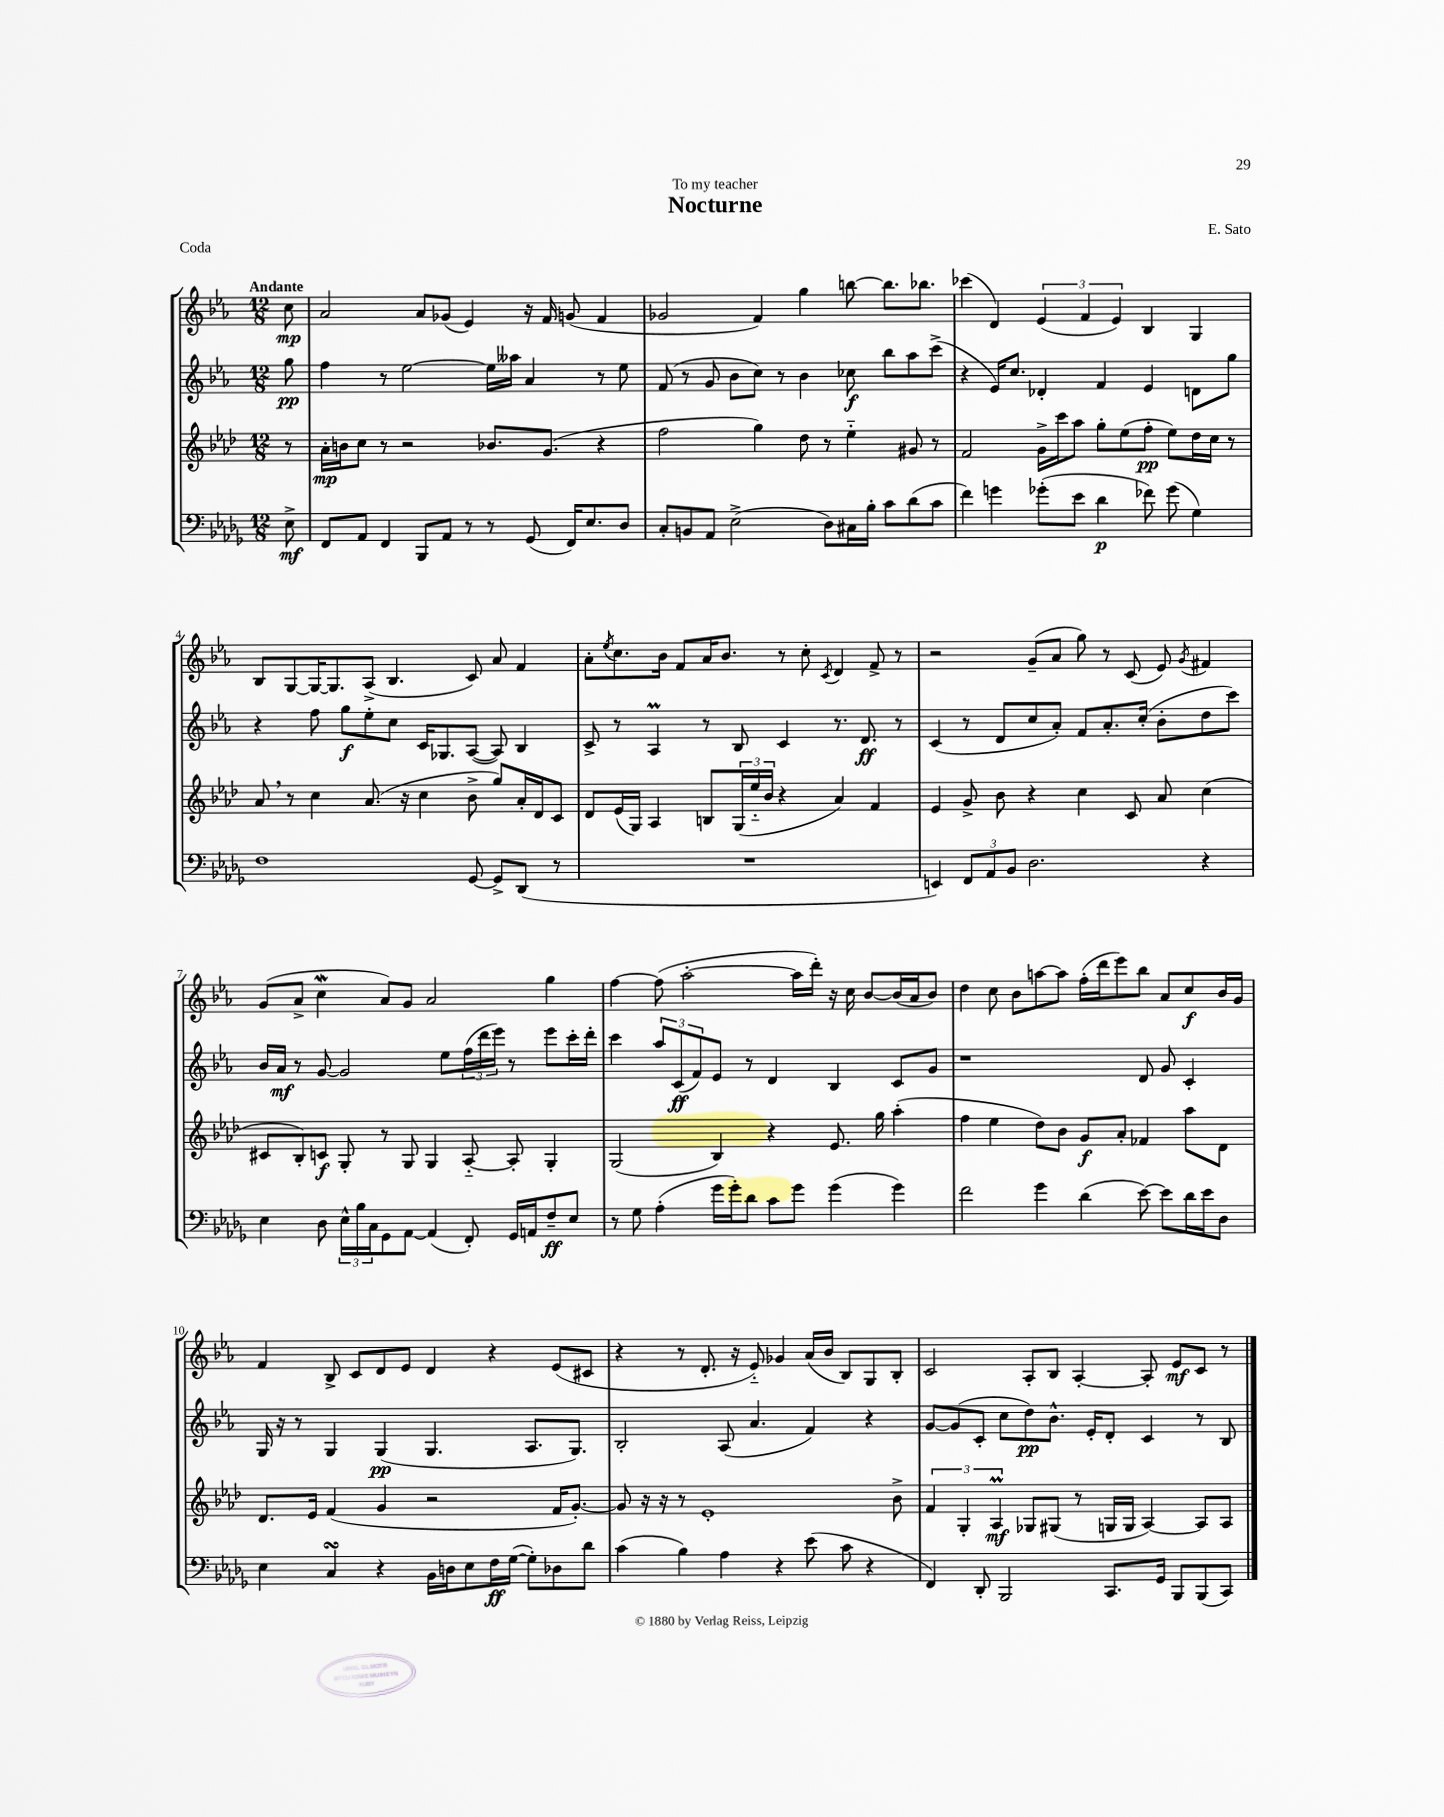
\header { title = "Nocturne" composer = "E. Sato" dedication = "To my teacher" piece = "Coda" }
<<
\new StaffGroup <<
\new Staff = "s0" {
    \clef treble \key ees \major \numericTimeSignature \time 12/8 \partial 8 \tempo "Andante"
    c''8\mp |
    aes'2 aes'8 ges'8( ees'4) r16 f'16 g'8( f'4 |
    ges'2 f'4) g''4 b''8~ b''8. bes''8. |
    ces'''4( d'4) \tuplet 3/2 { ees'4( f'4 ees'4) } bes4 g4 |
    bes8 g8~ g16~ g8. aes8->( bes4. c'8) aes'8 f'4 |
    aes'8-. \acciaccatura { ees''8 } c''8. bes'16 f'8 aes'16 bes'8. r8 c''8-. \acciaccatura { c'8 } d'4 f'8-> r8 |
    r2 g'8--( aes'8 g''8) r8 c'8( ees'8) \acciaccatura { g'8 } fis'4 |
    g'8( aes'8-> c''4\mordent aes'8) g'8 aes'2 g''4 |
    f''4~ f''8( aes''2~-. aes''16 d'''16-.) r16 c''16 bes'8~ bes'16( aes'16 bes'8) |
    d''4 c''8 bes'8 a''8~ a''8 f''16-.( d'''16 ees'''8) bes''8 aes'8 c''8\f bes'16 g'16 |
    f'4 bes8-> c'8 d'8 ees'8 d'4 r4 ees'8( cis'8 |
    r4 r8 d'8.-. r16 ees'8-_) ges'4 aes'16( bes'16 bes8) g8 bes8-. |
    c'2 aes8-. bes8 aes4~-. aes8-. ees'8\mf c'8 r8 \bar "|." |
}
\new Staff = "s1" {
    \clef treble \key ees \major \numericTimeSignature \time 12/8 \partial 8
    g''8\pp |
    f''4 r8 ees''2~ ees''16 aeses''16 aes'4 r8 ees''8 |
    f'8( r8 g'8 bes'8 c''8) r8 bes'4 ces''8\f bes''8 aes''8 c'''8->( |
    r4 ees'16) c''8. des'4-. f'4 ees'4 d'8 g''8 |
    r4 f''8 g''8\f ees''8-. c''8 c'16 ges8. aes8~( aes8) bes4 |
    c'8-> r8 aes4\prall r8 bes8 c'4 r8. d'8.\ff r8 |
    c'4( r8 d'8 c''8 aes'8-.) f'8 aes'8.-. c''16-.( bes'8-. d''8 c'''8) |
    bes'16 aes'16\mf r8 g'8~ g'2 ees''8 \tuplet 3/2 { f''16( d'''16 ees'''16) } r8 ees'''8 c'''16-. d'''16-. |
    c'''4 \tuplet 3/2 { aes''8 c'8\ff( f'8) } ees'8 r8 d'4 bes4 c'8 g'8 |
    r1 d'8 g'8 c'4-. |
    g16 r16 r8 g4 g4\pp( g4. aes8. g8.) |
    bes2-. aes8( aes'4. f'4) r4 |
    g'8~ g'8( c'8-. c''8 d''8\pp) bes'8.-^ ees'16-. d'8-. c'4 r8 bes8 \bar "|." |
}
\new Staff = "s2" {
    \clef treble \key aes \major \numericTimeSignature \time 12/8 \partial 8
    r8 |
    aes'16-.\mp b'16 c''8 r8 r2 bes'8. g'8.( r4 |
    f''2 g''4) des''8 r8 ees''4-_ gis'8 r8 |
    f'2 g'16-> c'''16 aes''8 g''8-. ees''8( f''8-.\pp ees''8) des''16 c''16 r8 |
    aes'8 \breathe r8 c''4 aes'8.( r16 c''4 bes'8-> g''8) aes'16-. des'16 c'8 |
    des'8 ees'16( g16) aes4 b8 \tuplet 3/2 { g16( ees''16-_ bes'16 } r4 aes'4) f'4 |
    ees'4 g'8-> bes'8 r4 c''4 c'8 aes'8 c''4( |
    cis'8 bes8-.) c'8\f g8-. r8 g8 g4 aes8~-_ aes8-. g4-. |
    g2( bes4) r4 ees'8. g''16 aes''4-.( |
    f''4 ees''4 des''8) bes'8 g'8\f aes'8-. fes'4 aes''8 des'8 |
    des'8. ees'16 f'4( g'4 r2 f'16 g'8.~-.) |
    g'8 r16 r16 r8 ees'1-. bes'8-> |
    \tuplet 3/2 { f'4 g4-. aes4\prall\mf } ges8 gis8( r8 g16 g16 aes4~) aes8 aes8 \bar "|." |
}
\new Staff = "s3" {
    \clef bass \key des \major \numericTimeSignature \time 12/8 \partial 8
    ees8->\mf |
    f,8 aes,8 f,4 bes,,8 aes,8 r8 r8 ges,8( f,16) ees8. des8 |
    c8-. b,8 aes,8 ees2->( des8) cis16 bes16-. c'8 des'8( c'8 |
    f'4) g'4 ges'8-.( ees'8 des'4\p fes'8) ges'8( ges4) |
    f1 ges,8~ ges,8-> des,8( r8 |
    R1. |
    e,4) \tuplet 3/2 { f,8 aes,8 bes,8 } des2. r4 |
    ees4 des8 \tuplet 3/2 { ees16-^ bes16 c16 } ges,8 aes,8~ aes,4( f,8-.) ges,16 a,16 f8--\ff ees8 |
    r8 ges8 aes4-.( ges'16 ges'16-.) des'8 c'8 ges'8 ges'4( ges'4) |
    f'2 ges'4 des'4( ees'8~) ees'8 des'16 ees'16 des8 |
    ees4 c4\turn r4 bes,16 d16 ees8 f16\ff ges16~( ges8-.) des8 des'8 |
    c'4( bes4) aes4 r4 ees'8( c'8 r4 |
    f,4) des,8-. bes,,2 c,8. ges,16 bes,,8 bes,,8( c,8) \bar "|." |
}
>>
>>
